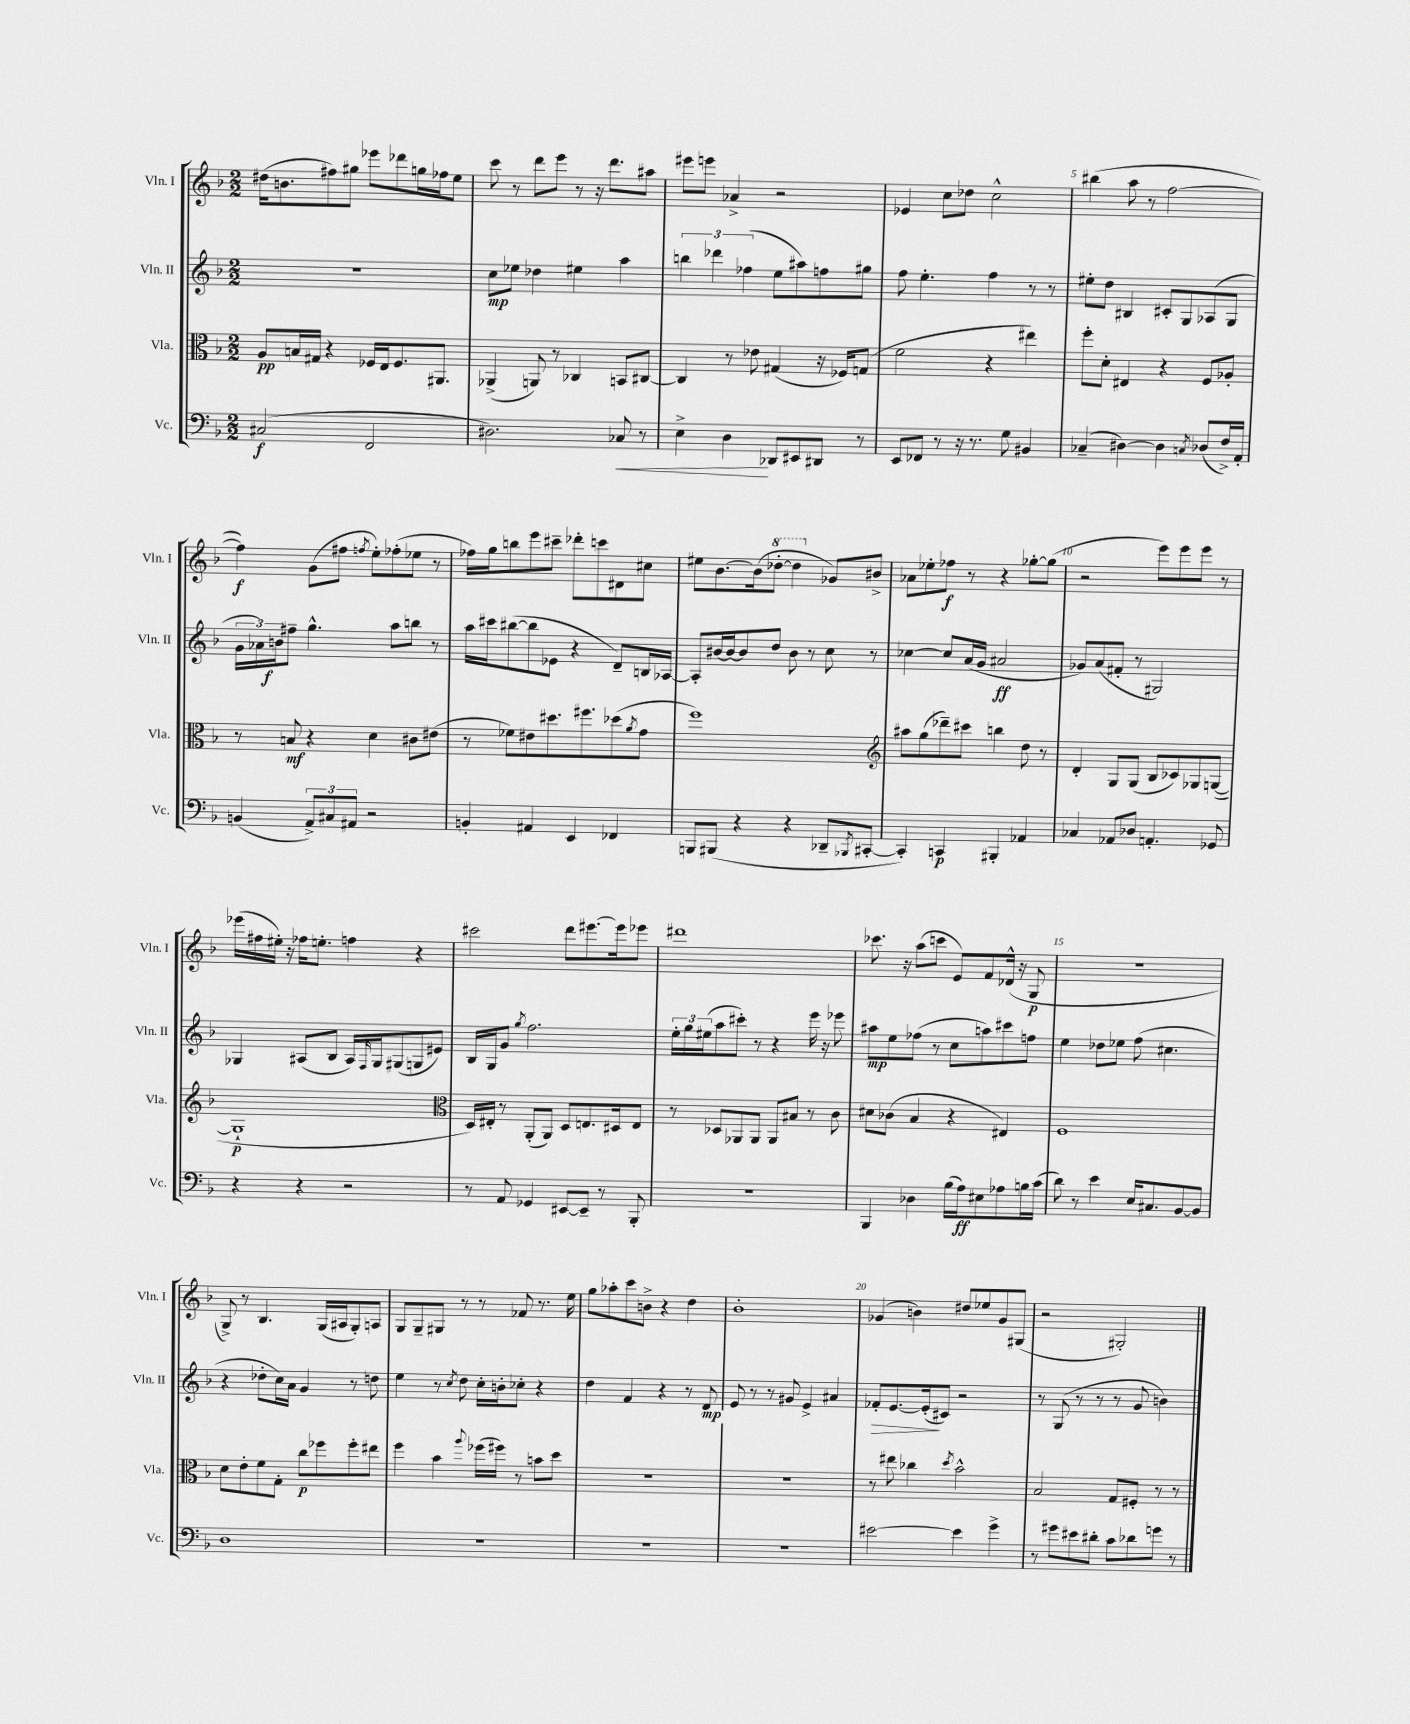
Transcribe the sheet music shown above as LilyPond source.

<<
\new StaffGroup <<
\new Staff = "s0" \with { instrumentName = "Vln. I" shortInstrumentName = "Vln. I" } {
    \clef treble \key f \major \numericTimeSignature \time 2/2
    dis''16( b'8. fis''8) gis''8 ees'''8 des'''8 g''16 fes''16 e''8 |
    c'''8 r8 d'''8 e'''8 r8 r16 d'''8. ais''8 |
    eis'''8 e'''8 aes'4-> r2 |
    ees'4 c''8 des''8 c''2-^ |
    bis''4( a''8 r8 f''2~ |
    f''4\f) g'8( fis''8 \acciaccatura { f''8 } e''8-.) fes''8-.( ees''8 r8 |
    fes''16) g''16 b''8 e'''8 cis'''8-- des'''8-. c'''8 dis'8 cis''8 |
    eis''8 bes'8.~ bes'16( \ottava #1 des'''8~-. des'''4 \ottava #0 ges'8) bis'8-> |
    aes'8 ees''8-. fes''8\f r8 r4 ges''8~-. ges''8( |
    r2 e'''8) e'''8 e'''8 r8 |
    ees'''16( fis''16 eis''16-.) r16 fes''16 e''8.-. f''4 r4 |
    cis'''2 d'''8 eis'''8.~ eis'''16 ees'''8 |
    dis'''1 |
    ces'''8. r16 a''8( c'''8 e'8) f'8 des'16-^( r16 g8\p |
    r1 |
    g8->) r8 bes4. g16( ais16 g8-.) a8 |
    g8 g8-- gis8 r8 r8 fes'8 r8. e''16 |
    g''8 aes''8-. c'''8 b'8-> r4 d''4 |
    bes'1-. |
    ges'4( b'4) dis''8 ees''8 ges'8 gis8( |
    r2 gis2-.) \bar "|." |
}
\new Staff = "s1" \with { instrumentName = "Vln. II" shortInstrumentName = "Vln. II" } {
    \clef treble \key f \major \numericTimeSignature \time 2/2
    R1 |
    c''8\mp ees''8 des''4 eis''4 a''4 |
    \tuplet 3/2 { b''4 des'''4 fes''4( } e''8 ais''8) f''8 gis''8 |
    f''8 e''4.-. f''4 r8 r8 |
    eis''8-. d''8 bis4 cis'8-. g8 aes8( g8 |
    \tuplet 3/2 { g'16 aes'16) b'16\f } fis''8-- g''4.-^ a''8 b''8 r8 |
    a''16 cis'''16 bis''8~( bis''8 ees'8 r4 d'8--) b16 aes16~ |
    aes8-. bis'16~ bis'16~ bis'8 d''8 bis'8 r8 c''8 r8 |
    ces''4~ ces''8 a'16( g'16 ais'2\ff |
    ges'8) a'8( fis'8-. r8 gis2) |
    ges4 ais8( bes8 ais16) \grace { f16 } ges16 gis8( g8 eis'8) |
    bes16 g16 g'8 \acciaccatura { g''8 } f''2. |
    \tuplet 3/2 { e''16-. g''16 eis''16( } a''8 cis'''8-.) r8 r4 e'''16 r16 ees'''8 |
    ais''8\mp e''8 fes''8( r8 c''8 a''8) cis'''8 f''8 |
    e''4 des''8 ees''8 f''8( cis''4. |
    r4 des''8-. c''16) a'16 g'4 r8 d''8 |
    e''4 r8 \acciaccatura { c''8 } d''8 c''16-. b'16-. ces''8-. r4 |
    d''4 f'4 r4 r8 d'8\mp |
    e'8 r8 r8 gis'8 e'4-> ais'4 |
    fes'8-.\> e'8.~ e'16-.\!( cis'8) r2 |
    r8 g8( r8 r8 r8 g'8 b'4) \bar "|." |
}
\new Staff = "s2" \with { instrumentName = "Vla." shortInstrumentName = "Vla." } {
    \clef alto \key f \major \numericTimeSignature \time 2/2
    a8\pp b16 gis16 r4 fes16 e16 fes8. ais,8. |
    aes,4->( a,8) r8 ces4 b,8 cis8~ |
    cis4 r8 ees'8 gis4( r16 fes16) g8( |
    f'2 r4 eis''4) |
    f''8-. d'8-. eis4 r4 f8 aes8-. |
    r8 b8\mf r4 d'4 cis'8 eis'8( |
    r8 fes'8) eis'8 dis''8. fis''8. des''8( \acciaccatura { a'8 } g'8 |
    f''1) |
    \clef treble ais''8 g''8( des'''8--) cis'''8 b''4 d''8 r8 |
    d'4-. g8 g8( bes8 ces'8) ges8 g8~( |
    g1-!\p |
    \clef alto d16) eis16-. r8 a,8-.( a,8) d8 e8. dis16 e8 |
    r8 des8 aes,8 aes,8 aes,8 bis8 r8 c'8 |
    dis'8 ces'8( bes4 r4 eis4) |
    f1 |
    d'8 e'8-. f'8 g8-. c''8\p fes''8 fes''8-. eis''8 |
    f''4 bes'4 \appoggiatura { a''8 } fes''16( fis''16) r8 b'8 d''8 |
    r1 |
    R1 |
    r8 eis''8 ces''4 \acciaccatura { d''8 } bes'2-^ |
    bes2 g8 fis8-. r8 r8 \bar "|." |
}
\new Staff = "s3" \with { instrumentName = "Vc." shortInstrumentName = "Vc." } {
    \clef bass \key f \major \numericTimeSignature \time 2/2
    cis2\f( f,2 |
    dis2.) ces8\< r8 |
    e4-> d4\! des,8 eis,8 dis,8 r8 |
    e,8 fes,8 r8 r16 r8. g8 bis,4 |
    ces4--( dis4~) dis4 \acciaccatura { c8 } des8( f16->) a,16-. |
    b,4( \tuplet 3/2 { a,8->) cis8 ais,8 } r2 |
    b,4-. ais,4 e,4 fes,4 |
    b,,8 bis,,8( r4 r4 des,8-- \acciaccatura { bes,,8 } cis,8~-. |
    cis,4-.) c,4\p bis,,4-. aes,4 |
    ces4 aes,8 des8 a,4.-. ges,8 |
    r4 r4 r2 |
    r8 a,8 ges,4 eis,8~ eis,8-- r8 bes,,8-. |
    R1 |
    bes,,4 des4 bes16( a16\ff) eis8 aes8 b16 c'16( |
    d'8) r8 e'4 e16 cis8. bes,8~ bes,8 |
    d1 |
    R1 |
    R1 |
    R1 |
    eis'2~ eis'4 g'4-> |
    r8 gis'8 eis'8 dis'8-. c'8 des'8 g'8 r8 \bar "|." |
}
>>
>>
\layout { \context { \Score \override BarNumber.break-visibility = ##(#f #t #t) barNumberVisibility = #(every-nth-bar-number-visible 5) } }
